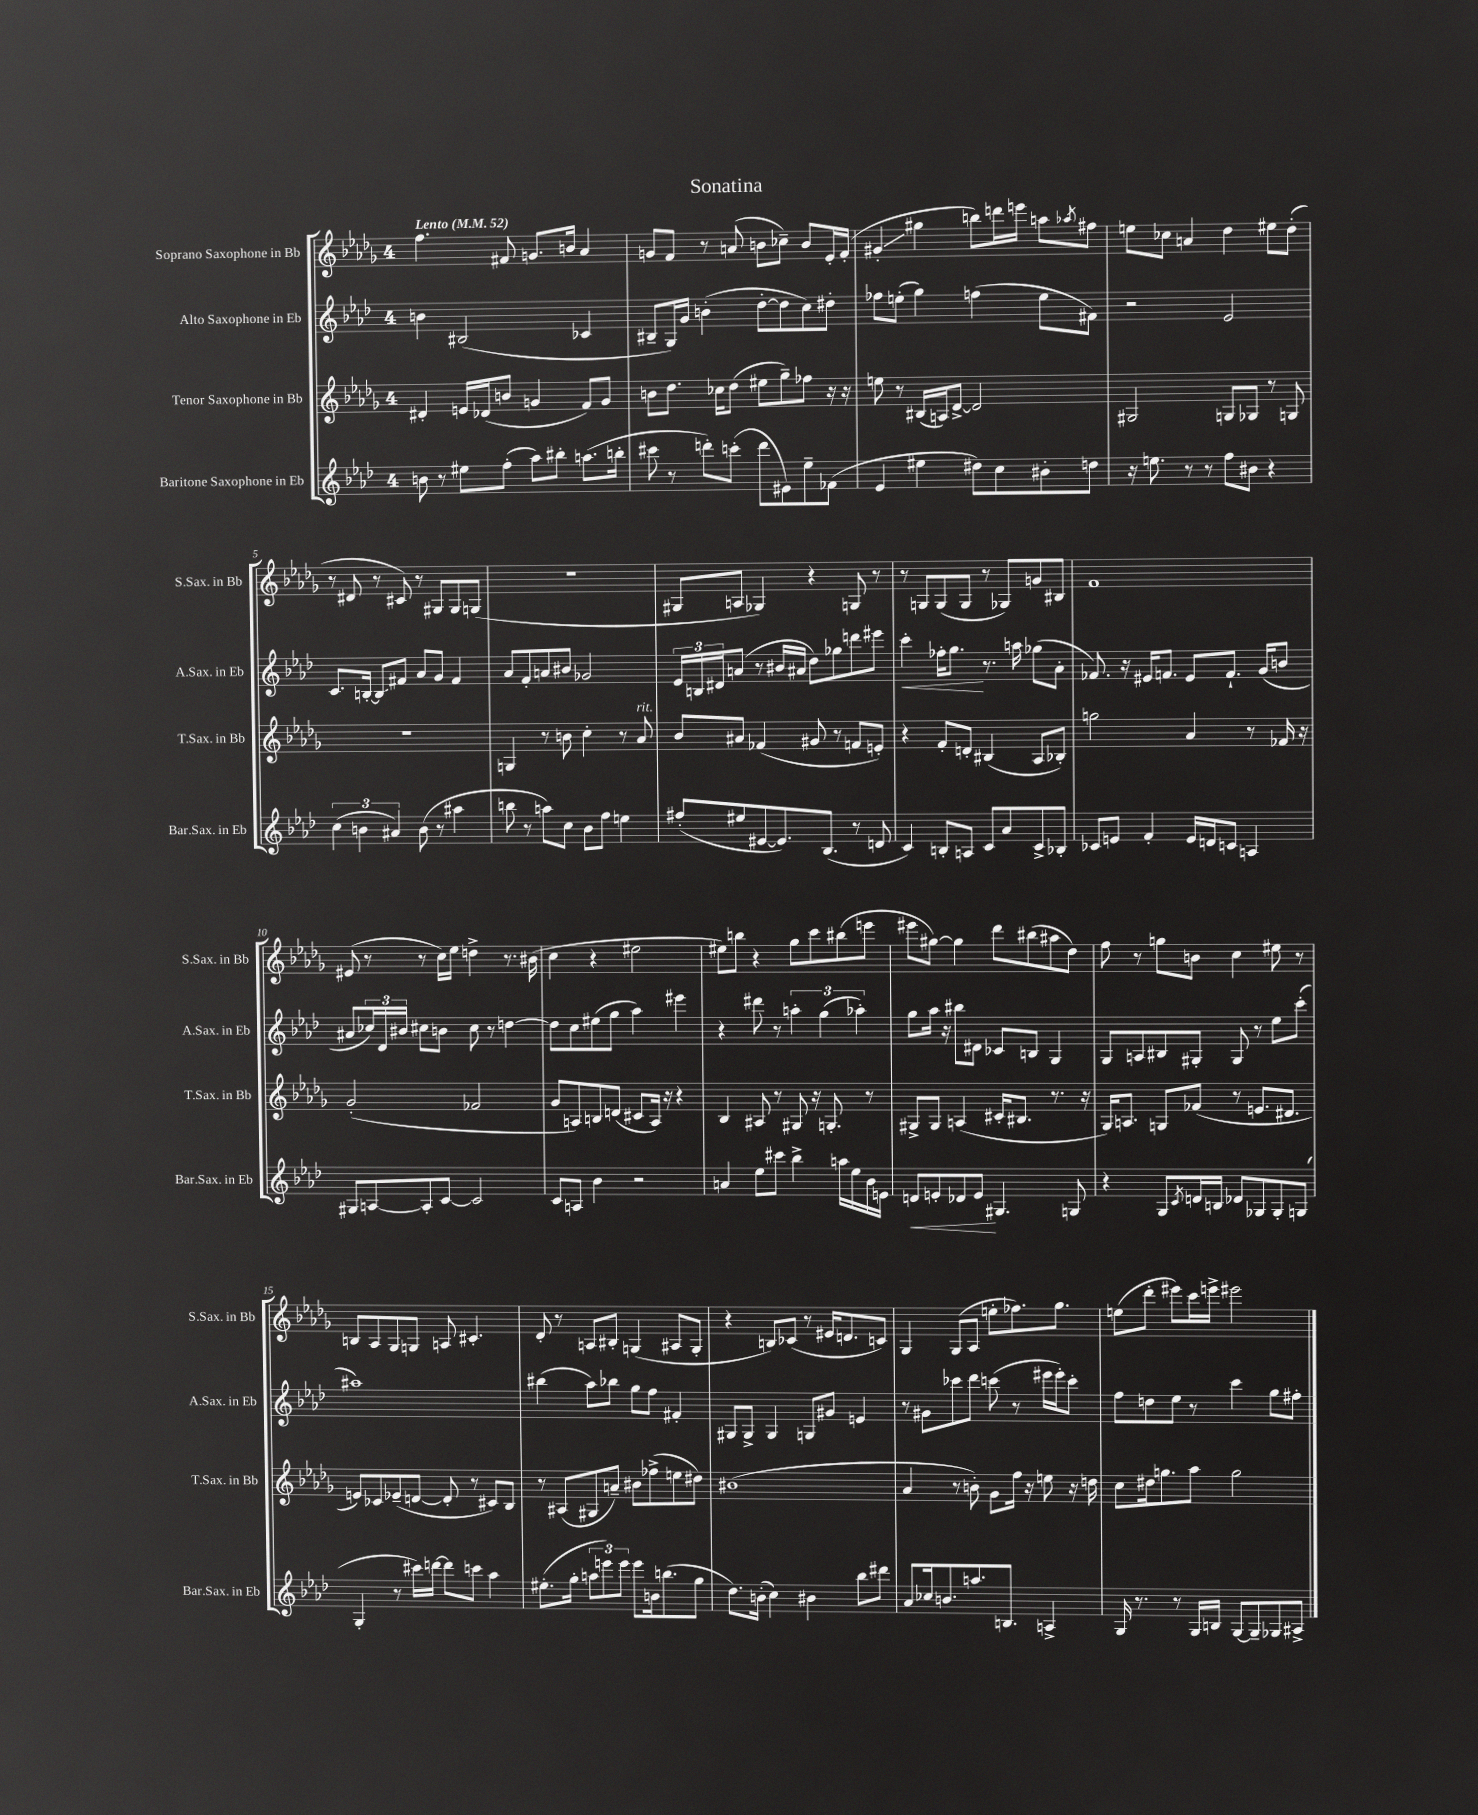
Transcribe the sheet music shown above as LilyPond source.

\header { title = "Sonatina" }
<<
\new StaffGroup <<
\new Staff = "s0" \with { instrumentName = "Soprano Saxophone in Bb" shortInstrumentName = "S.Sax. in Bb" } {
    \clef treble \key des \major \once \override Staff.TimeSignature.style = #'single-digit \time 4/4 \tempo "Lento" 4 = 52
    f''4. fis'8 g'8. b'16 aes'4 |
    g'8 f'8 r8 a'8( b'8 ces''8--) b'8 ees'16-. f'16-.( |
    gis'4-.\glissando gis''4 b''8) d'''16 e'''16 a''8 \acciaccatura { aes''8 } fis''8 |
    e''8 ces''8 a'4 des''4 eis''8 des''8-.( |
    r8 dis'8 r8 cis'8) r8 gis8 gis8 g8( |
    R1 |
    gis8 a8 ges4) r4 g8 r8 |
    r8 g8 g8( g8 r8 ges8) g'8 bis8 |
    f'1 |
    eis'8( r8 r8 c''16) ees''16 d''4-> r8. bis'16( |
    c''4 r4 eis''2 |
    eis''8) b''8 r4 ges''8 c'''8 bis''8( e'''8 |
    eis'''8 gis''8~) gis''4 des'''8 bis''8( ais''8 des''8) |
    f''8 r8 g''8 b'8 c''4 eis''8 r8 |
    b8 aes8 ges8 g8 a8 cis'4.-. |
    des'8-. r8 a8 bis8-. g4( ais8 g8-. |
    r4 b8) ces'8( r8 eis'16 d'8. c'8) |
    ges4 ges8( aes8 e''8-. fes''8.) ges''8. |
    e''8( des'''8-. eis'''8) c'''16 e'''16-> eis'''2 \bar "|." |
}
\new Staff = "s1" \with { instrumentName = "Alto Saxophone in Eb" shortInstrumentName = "A.Sax. in Eb" } {
    \clef treble \key aes \major \once \override Staff.TimeSignature.style = #'single-digit \time 4/4
    b'4 bis2( ces'4 |
    bis8-- g16) g'16 b'4-.( des''8~-. des''8 c''8) dis''8-. |
    fes''8 e''8-.( g''4) f''4( e''8 fis'8) |
    r2 ees'2 |
    c'8. b16~-. b8\glissando fis'8 aes'8 g'8 fis'4 |
    aes'8 f'8-. a'8 bis'8 ges'2 |
    \tuplet 3/2 { ees'16 b16 dis'16 } a'8( r8 bis'16 ais'16 des''8) ges''8 d'''8 eis'''8 |
    c'''4-.\< fes''16-. g''8.\! r8. a''16 ges''8( aes'8-. |
    fes'8.) r16 eis'16 f'8. eis'8 f'8.-! g'16( b'8 |
    ais'8 \tuplet 3/2 { ces''16) des'16 bis'16 } cis''8 b'8 cis''8 r8 d''4~ |
    d''8 c''8 eis''8( g''8 aes''4) eis'''4 |
    r4 dis'''8 r8 \tuplet 3/2 { a''4-. g''4( aes''4-.) } |
    g''8 aes''16 r16 bis''8 dis'8 ces'8 b8 g4 |
    g8 a8 bis8 gis8-. gis8 r8 ees''8 c'''8-.( |
    ais''1) |
    bis''4( aes''8) bes''8 g''8 f''8 fis'4-. |
    gis8 gis8-> gis4 g8 gis'8 e'4 |
    r8 gis'8 ces'''8 des'''8 c'''8( r8 eis'''16 eis'''16-.) c'''8-. |
    f''8 d''8 ees''8 r8 c'''4 g''8 fis''8-. \bar "|." |
}
\new Staff = "s2" \with { instrumentName = "Tenor Saxophone in Bb" shortInstrumentName = "T.Sax. in Bb" } {
    \clef treble \key des \major \once \override Staff.TimeSignature.style = #'single-digit \time 4/4
    dis'4-. e'16 des'16( b'8 g'4 f'8) g'8 |
    b'8 des''8. ces''16 des''8( eis''8 ges''8--) fes''8 r16 r16 |
    e''8 r8 bis16( a16) des'8~-> des'2 |
    gis2 g8 ges8 r8 g8 |
    r1 |
    g4 r8 b'8 c''4-. r8 aes'8^\markup { \italic "rit." } |
    bes'8 ais'8 fes'4( gis'8 r8 f'8 e'8-.) |
    r4 f'8-. d'8-. bis4( aes8 bes8-.) |
    g''2 aes'4 r8 fes'16 r16 |
    ges'2-.( fes'2 |
    ges'8 a8) b8 d'8( cis'8 a16) r16 r4 |
    bes4 ais8 r8 gis8 r16 g8.-. r8 |
    gis8-> gis8 a4( cis'16-. bis8. r8. r16 |
    ges16) a8. g8 fes'8( r8 e'8. dis'8. |
    e'8) ces'8 ees'8--( d'8~ d'8-. r8 cis'8) bes8 |
    r8 ais8( gis8 a'8--) bis'8 fes''8->( e''8 dis''8) |
    bis'1( |
    aes'4 r8 b'8-.) ges'8 f''16 r16 e''8 r16 d''16 |
    c''8 dis''16 g''8. aes''8 g''2 \bar "|." |
}
\new Staff = "s3" \with { instrumentName = "Baritone Saxophone in Eb" shortInstrumentName = "Bar.Sax. in Eb" } {
    \clef treble \key aes \major \once \override Staff.TimeSignature.style = #'single-digit \time 4/4
    b'8 r8 eis''8 f''8-.( aes''8) bis''8-. a''8.( b''16-. |
    cis'''8 r8 d'''8-.) c'''8-.( d'''8 eis'8) ees''8-- fes'8( |
    ees'4 eis''4 dis''8) c''8 bis'8-. d''8 |
    r16 e''8. r8 r8 f''8 bis'8 r4 |
    \tuplet 3/2 { c''4( b'4 ais'4) } b'8( r8 ais''4 |
    b''8 r8 a''8) c''8 bes'8 f''8 e''4 |
    fis''8-.( eis''8 eis'8~ eis'8.) bes8.( r8 d'8 |
    c'4) b8-. a8 c'8 aes'8 c'8-> bes8-. |
    ces'8 e'8 f'4-. e'16 d'16 c'8 a4 |
    gis8 a8~ a8-. c'8~ c'2 |
    c'8 a8 bes'4 r2 |
    a'4 ees''8 cis'''8 bes''4-> a''16 ees''16 bes'16 e'16 |
    d'8\< e'8-. des'8 e'8\! gis4. g8 |
    r4 g8 \acciaccatura { c'8 } d'16 b16 des'8 ges8 ges8-. g8( |
    g4-. r8 cis'''16) d'''16~ d'''8 c'''8 aes''4 |
    eis''8.-.( g''16-. \tuplet 3/2 { a''8 e'''8) e'''8 } e'''8 b'16 b''8.( g''8 |
    des''8.) b'16-.( c''4) bis'4 bes''8 dis'''8 |
    aes'8 ces''16 b'8. a''8. b8. a4-> |
    g16 r8. r8 g16 b16 g8~ g8-- ges8 ais8-> \bar "|." |
}
>>
>>
